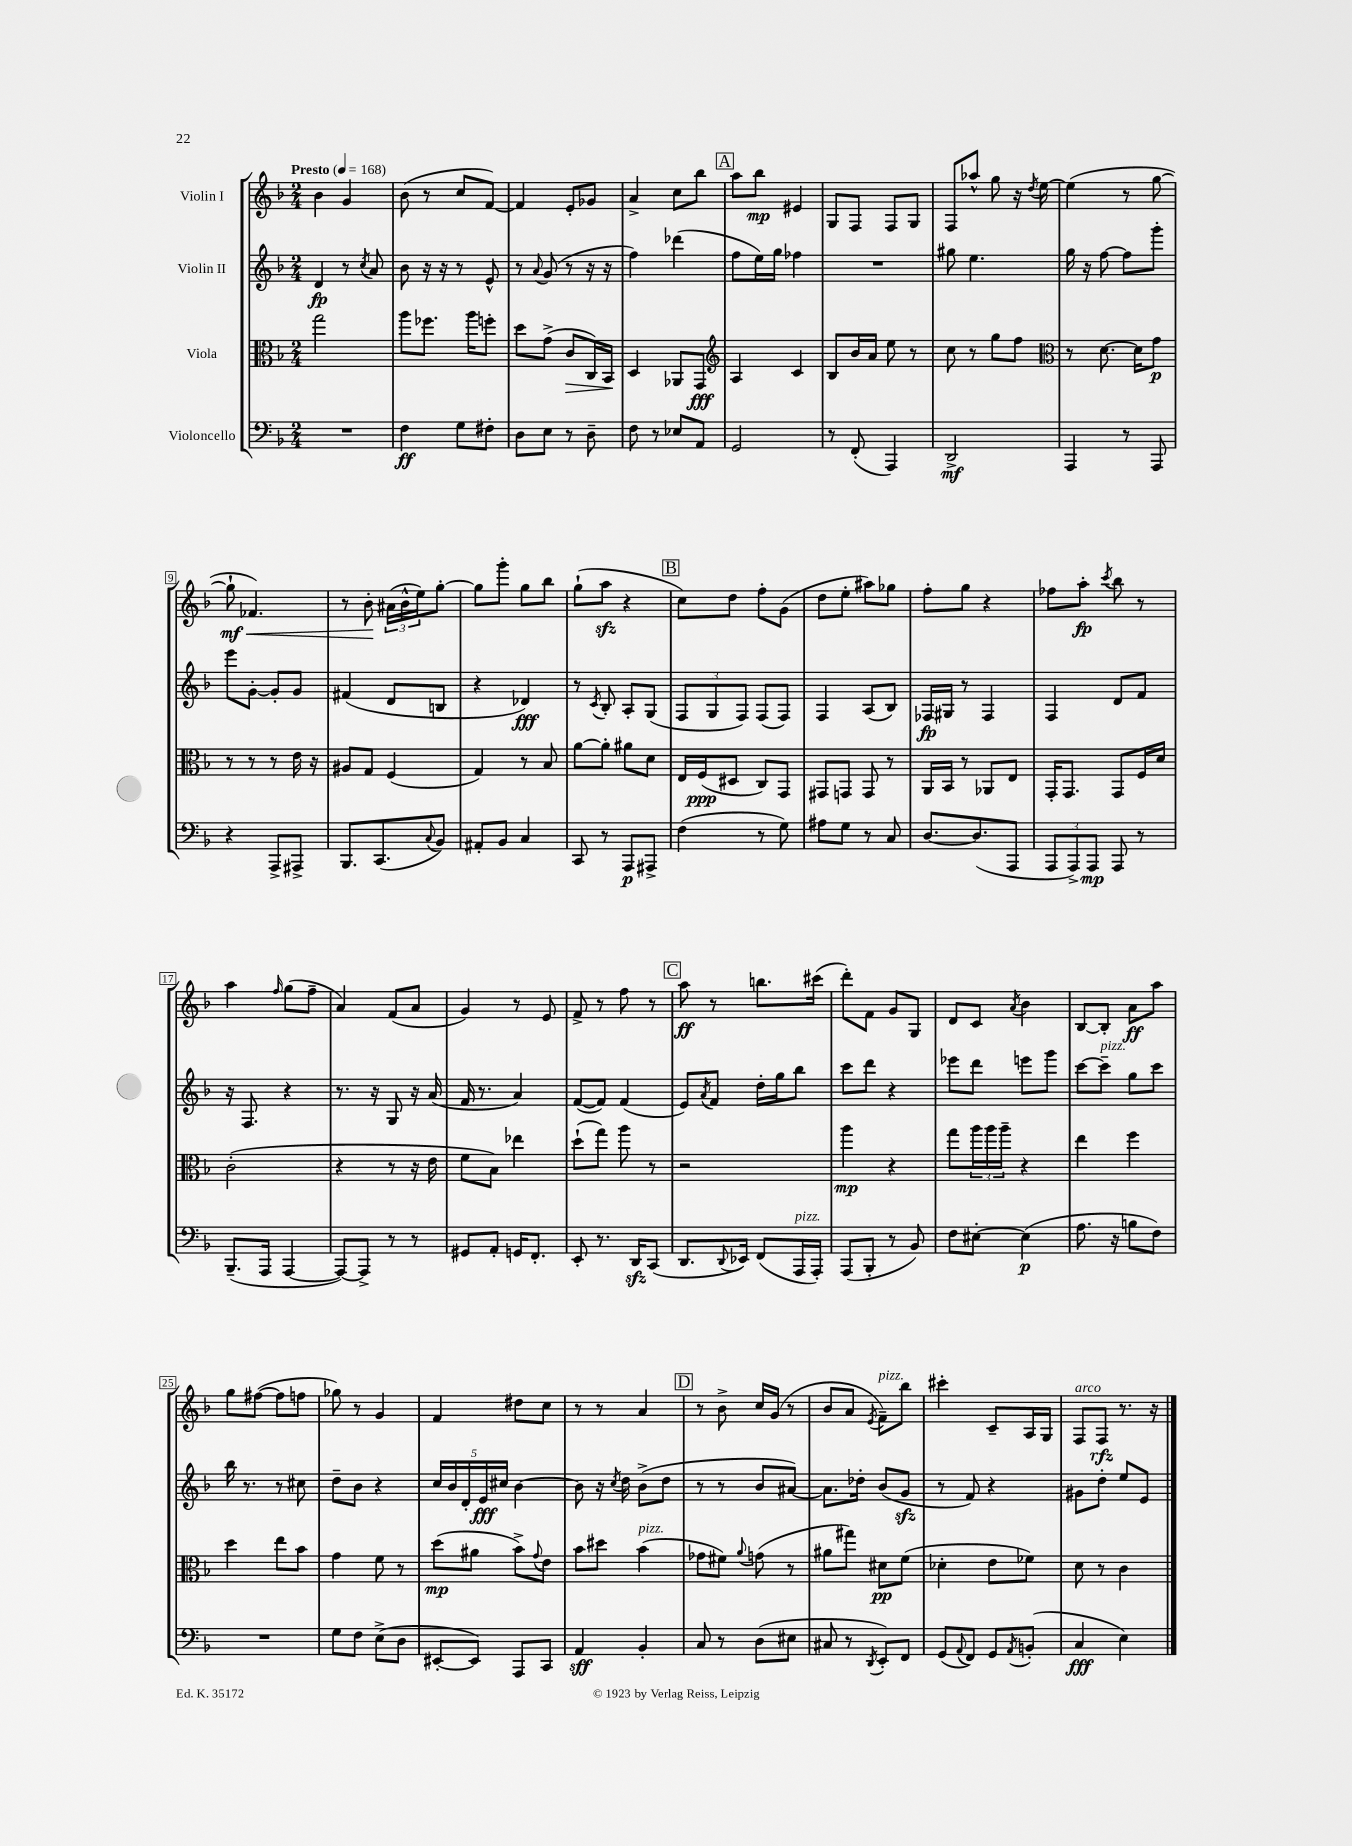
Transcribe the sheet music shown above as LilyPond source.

<<
\new StaffGroup <<
\new Staff = "s0" \with { instrumentName = "Violin I" } {
    \clef treble \key f \major \numericTimeSignature \time 2/4 \tempo "Presto" 4 = 168
    bes'4 g'4 |
    bes'8( r8 c''8 f'8~) |
    f'4 e'8-. ges'8 |
    a'4-> c''8 bes''8 |
    \mark \markup { \box "A" } a''8 bes''8\mp eis'4 |
    g8 f8 f8 g8 |
    f8 aes''8-^ g''8 r16 \acciaccatura { d''8 } e''16~ |
    e''4( r8 g''8~ |
    g''8-!\mf\< fes'4.) |
    r8 bes'8-.\! \tuplet 3/2 { ais'16( bes'16-^ e''16) } g''8~-. |
    g''8 g'''8-. g''8 bes''8 |
    g''8-!( a''8\sfz r4 |
    \mark \markup { \box "B" } c''8) d''8 f''8-. g'8( |
    d''8 e''8-. ais''8) ges''8 |
    f''8-. g''8 r4 |
    fes''8 a''8-.\fp \acciaccatura { c'''8 } bes''8 r8 |
    a''4 \grace { f''16 } g''8( f''8-- |
    a'4) f'8( a'8 |
    g'4) r8 e'8 |
    f'8-> r8 f''8 r8 |
    \mark \markup { \box "C" } a''8\ff r8 b''8. cis'''16( |
    d'''8-.) f'8 g'8 g8 |
    d'8 c'8 \acciaccatura { a'8 } bes'4 |
    bes8~ bes8-. a'8\ff a''8 |
    g''8 fis''8~( fis''8 f''8 |
    ges''8) r8 g'4 |
    f'4 dis''8 c''8 |
    r8 r8 a'4 |
    \mark \markup { \box "D" } r8 bes'8-> c''16 g'16( r8 |
    bes'8 a'8 \acciaccatura { e'8 } f'8--^\markup { \italic "pizz." }) bes''8 |
    cis'''4-. c'8-- a16 g16 |
    f8^\markup { \italic "arco" } f8\rfz r8. r16 \bar "|." |
}
\new Staff = "s1" \with { instrumentName = "Violin II" } {
    \clef treble \key f \major \numericTimeSignature \time 2/4
    d'4\fp r8 \acciaccatura { c''8 } a'8 |
    bes'8 r16 r16 r8 e'8-^ |
    r8 \appoggiatura { a'8 } g'8( r8 r16 r16 |
    f''4) des'''4( |
    \mark \markup { \box "A" } f''8 e''16) g''16 fes''4 |
    R2 |
    gis''8 e''4. |
    g''16 r16 f''8~ f''8 g'''8-. |
    e'''8 g'8~-. g'8-. g'8 |
    fis'4( d'8 b8 |
    r4 des'4\fff) |
    r8 \acciaccatura { c'8 } bes8-. a8-. g8( |
    \mark \markup { \box "B" } \tuplet 3/2 { f8 g8 f8) } f8( f8) |
    f4 a8( bes8) |
    fes16\fp gis16 r8 fes4 |
    f4 d'8 f'8 |
    r16 f8. r4 |
    r8. r16 g8 r16 a'16( |
    f'16 r8. a'4) |
    f'8~( f'8) f'4( |
    \mark \markup { \box "C" } e'8) \acciaccatura { a'8 } f'8 d''16-. g''16 bes''8 |
    c'''8 d'''8 r4 |
    ees'''8 d'''8 e'''8 g'''8 |
    c'''8~ c'''8--^\markup { \italic "pizz." } g''8 c'''8 |
    bes''16 r8. r8 cis''8 |
    d''8-- bes'8 r4 |
    \tuplet 5/4 { c''16 bes'16 d'16-. e'16\fff cis''16 } bes'4~ |
    bes'8 r16 \acciaccatura { c''8 } d''16 bes'8->( d''8 |
    \mark \markup { \box "D" } r8 r8 bes'8 ais'8~) |
    ais'8. des''16-. bes'8( g'8\sfz |
    r8 f'8) r4 |
    gis'8 d''8-. e''8 e'8 \bar "|." |
}
\new Staff = "s2" \with { instrumentName = "Viola" } {
    \clef alto \key f \major \numericTimeSignature \time 2/4
    g''2 |
    a''8 fes''8. a''16 f''8-. |
    d''8 g'8->( c'8\> c16) bes,16\! |
    d4 aes,8 g,8\fff |
    \mark \markup { \box "A" } \clef treble a4 c'4 |
    bes8 bes'16 a'16 e''8 r8 |
    c''8 r8 g''8 f''8 |
    \clef alto r8 d'8.~ d'16 g'8\p |
    r8 r8 r8 e'16 r16 |
    ais8 g8 f4( |
    g4) r8 bes8 |
    a'8~ a'8-. ais'8 d'8 |
    \mark \markup { \box "B" } e16 f16\ppp( dis8 c8) g,8 |
    gis,8 g,8 g,8 r8 |
    a,16 bes,16 r8 aes,8 e8 |
    g,16-. g,8. g,8 f16 d'16 |
    c'2-.( |
    r4 r8 r16 e'16 |
    f'8 bes8) ees''4 |
    d''8-!( g''8) a''8 r8 |
    \mark \markup { \box "C" } r2 |
    a''4\mp r4 |
    g''8 \tuplet 3/2 { a''16 a''16 a''16-- } r4 |
    e''4 f''4 |
    d''4 e''8 bes'8 |
    g'4 f'8 r8 |
    d''8\mp( ais'8 bes'8->) \appoggiatura { g'8 } e'8 |
    bes'8 dis''8 bes'4^\markup { \italic "pizz." }( |
    \mark \markup { \box "D" } ges'8 fis'8) \appoggiatura { a'8 } g'8( r8 |
    ais'8 gis''8) dis'8\pp f'8( |
    des'4-. e'8 fes'8) |
    d'8 r8 c'4 \bar "|." |
}
\new Staff = "s3" \with { instrumentName = "Violoncello" } {
    \clef bass \key f \major \numericTimeSignature \time 2/4
    R2 |
    f4\ff g8 fis8-. |
    d8 e8 r8 d8-- |
    f8 r8 ees8 a,8 |
    \mark \markup { \box "A" } g,2 |
    r8 f,8-.( a,,4) |
    d,2->\mf |
    a,,4 r8 a,,8 |
    r4 a,,8-> ais,,8-> |
    bes,,8. c,8.( \appoggiatura { c8 } bes,8) |
    ais,8-. bes,8 c4 |
    c,8 r8 a,,8\p ais,,8-> |
    \mark \markup { \box "B" } f4( r8 g8) |
    ais8 g8 r8 c8 |
    d8.~ d8.( a,,8 |
    \tuplet 3/2 { a,,8 a,,8->) a,,8\mp } a,,8 r8 |
    bes,,8.--( a,,16 a,,4~ |
    a,,8~) a,,8-> r8 r8 |
    gis,8 a,8-. g,16 f,8.-. |
    e,8-. r8. d,16\sfz c,8( |
    \mark \markup { \box "C" } d,8. \appoggiatura { d,8 } ees,16) f,8( a,,16^\markup { \italic "pizz." } a,,16-.) |
    a,,8( bes,,8-. r8 bes,8) |
    f8 eis8~-. eis4\p( |
    a8. r16 b8 f8) |
    R2 |
    g8 f8 e8->( d8 |
    eis,8~-. eis,8) a,,8 c,8 |
    a,4\sff bes,4-. |
    \mark \markup { \box "D" } c8 r8 d8( eis8 |
    cis8 r8 \acciaccatura { d,8 } e,8-.) f,8 |
    g,8( \appoggiatura { a,8 } f,8) g,8 \acciaccatura { a,8 } b,8-.( |
    c4\fff e4) \bar "|." |
}
>>
>>
\layout { \context { \Score \override BarNumber.stencil = #(make-stencil-boxer 0.1 0.3 ly:text-interface::print) } }
